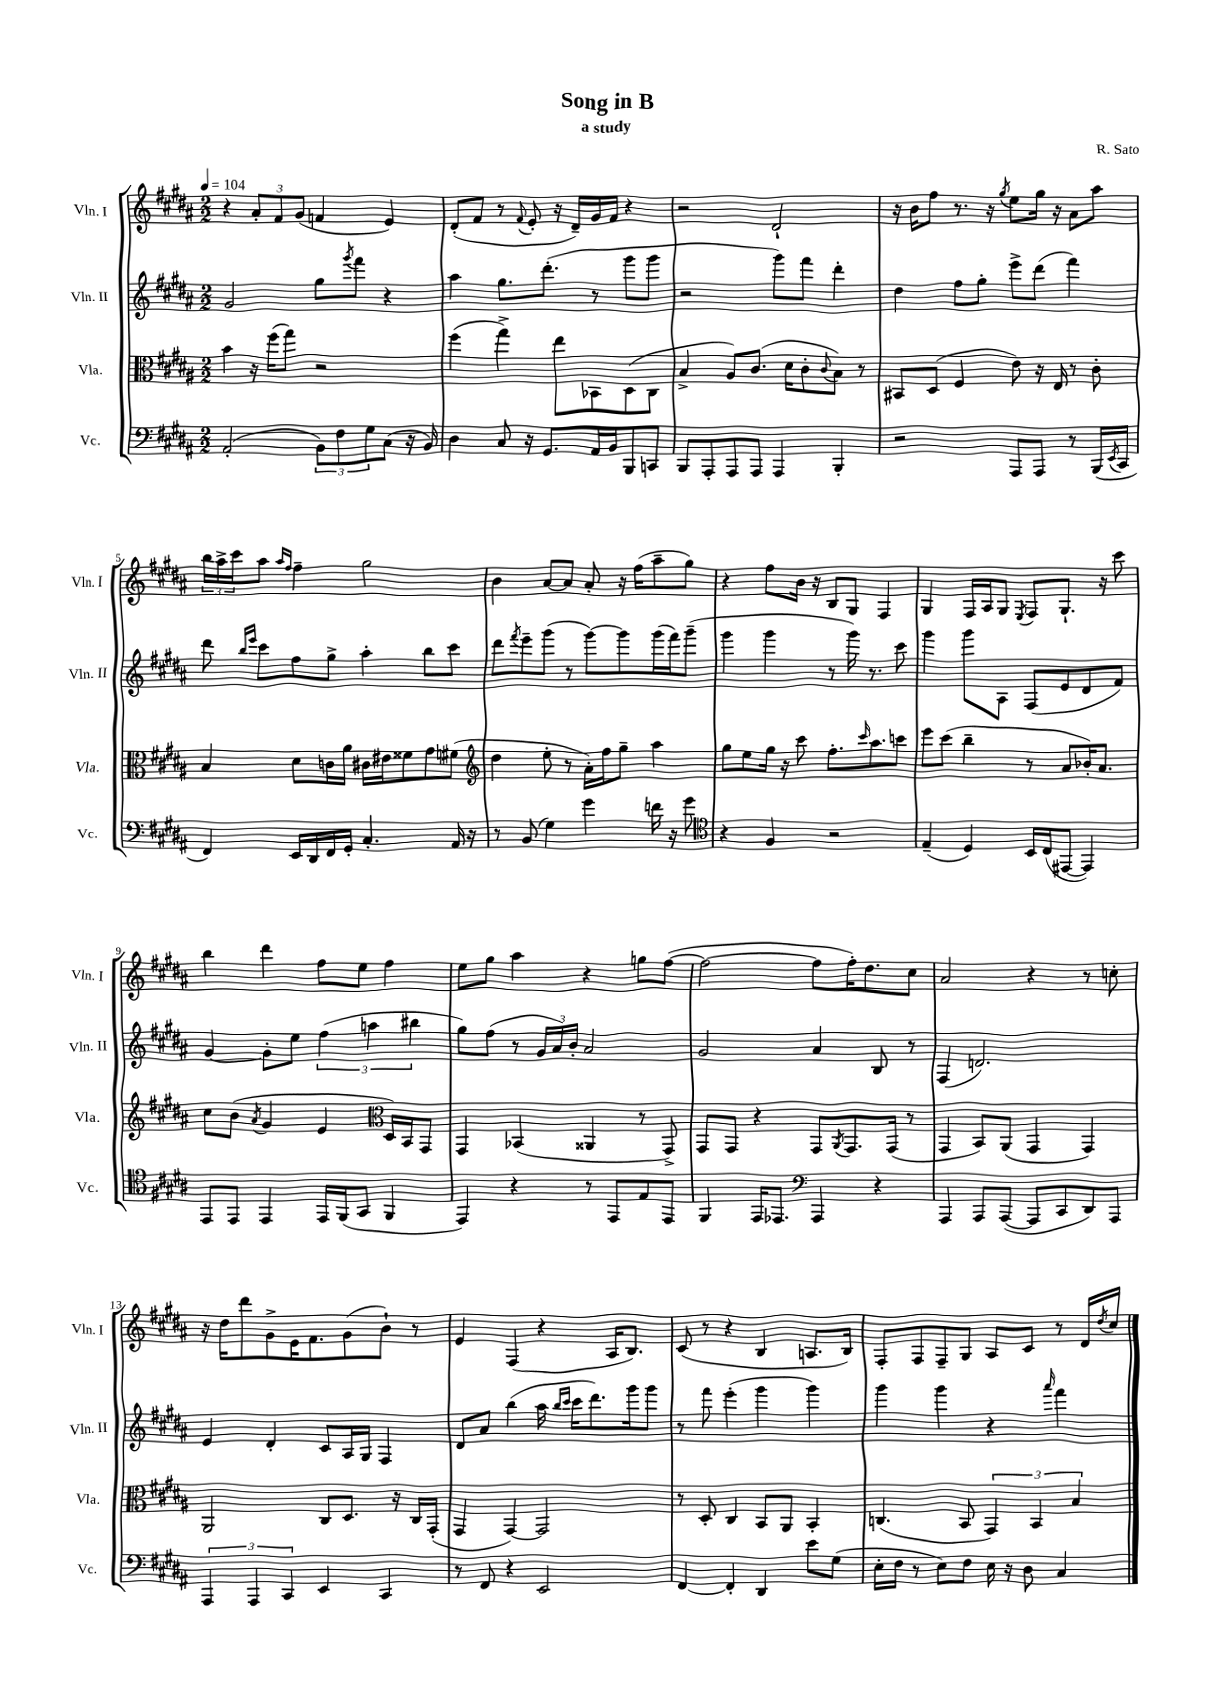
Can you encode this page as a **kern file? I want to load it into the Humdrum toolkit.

**kern	**kern	**kern	**kern
*staff4	*staff3	*staff2	*staff1
*clefF4	*clefC3	*clefG2	*clefG2
*k[f#c#g#d#a#]	*k[f#c#g#d#a#]	*k[f#c#g#d#a#]	*k[f#c#g#d#a#]
*M2/2	*M2/2	*M2/2	*M2/2
*MM104	*MM104	*MM104	*MM104
(2AA#'/	4b\	2g#/	4r
.	16r	.	12a#'/L
.	(16ff#\LK	.	.
.	.	.	12f#/
.	8gg#\J)	.	.
.	.	.	(12g#/J
12BB\L)	2r	8gg#\L	4f/
12F#\	.	.	.
.	.	8qggg#/	.
.	.	8fff#\J	.
12G#\	.	.	.
(8C#\J	.	4r	4e/)
16r	.	.	.
16BB/)	.	.	.
=	=	=	=
4D#\	(4ff#\	4aa#\	(8d#'/L
.	.	.	8f#/J
8C#/	4gg#^\)	8.gg#\L	8r
.	.	.	8qqf#/
16r	.	.	8e'/
8.GG#/L	.	(8.ddd#'\J	.
.	8ee\L	.	16r
.	.	.	16d#~/LL)
16AA#/L	8BB-\	8r	16g#/
16BB/J	.	.	16f#/JJ
8BBB/	(8D#\	8ggg#\L	4r
8CC/J	8C#\J	8ggg#\J	.
=	=	=	=
8BBB/L	4B^/	2r	2r
8AAA#'/	.	.	.
8AAA#/	8A#/L)	.	.
8AAA#/J	(8.c#/J	.	.
4AAA#/	.	8ggg#\L)	2d#`/
.	16d#\LK	.	.
.	8c#'\	8fff#\J	.
.	8qqc#/	.	.
4BBB'/	8B\J)	4ddd#'\	.
.	8r	.	.
=	=	=	=
2r	8BB#/L	4dd#\	16r
.	.	.	16b\LK
.	(8D#/J	.	8ff#\J
.	4F#/	8ff#\L	8.r
.	.	8gg#'\J	.
.	.	.	16r
.	.	.	8qgg#/
8AAA#/L	8e\)	8eee^\L	8ee\L
8AAA#/J	16r	(8ddd#\J	16gg#\Jk
.	16E/	.	16r
8r	8r	4fff#\)	8a#\L
(16BBB/LL	8c#'\	.	8aa#\J
8qEE/	.	.	.
16CC#/JJ	.	.	.
=	=	=	=
4FF#/)	4B/	8ddd#\	24bb\LL
.	.	.	24aa#^\
.	.	.	24ccc#\J
.	.	16qqbb/LL	.
.	.	16qqeee/JJ	.
.	.	8ccc#\L	8aa#\J
.	.	.	16qqaa#/LL
.	.	.	16qqff#/JJ
16EE/LL	8d#\L	8ff#\	4ff#~\
16DD#/	.	.	.
16FF#/	16c\L	8gg#^\J	.
16GG#'/JJ	16a#\JJ	.	.
4.C#'/	16c#\LL	4aa#'\	2gg#\
.	16e#\J	.	.
.	8f##\	.	.
.	8g#\	8bb\L	.
16AA#/	(8f#\J	8ccc#\J	.
16r	.	.	.
=	=	=	=
*	*clefG2	*	*
8r	4dd#\	8ddd#\L	4b\
.	.	8qfff#/	.
(8BB/	.	8eee~\	.
4G#\)	8ee'\	(8ggg#\J	[8a#/L
.	8r	8r	8a#/]J
4g#\	16a#'\LL)	[8ggg#\L)	8a#'/
.	16ff#\J	.	.
.	8gg#~\J	8ggg#\]	16r
.	.	.	(16ff#\LK
16f\	4aa#\	(16ggg#\L	8aa#~\
16r	.	16fff#\J)	.
8g#\	.	(8ggg#~\J	8gg#\J)
=	=	=	=
*clefC4	*	*	*
4r	8gg#\L	4ggg#\	4r
.	8ee\	.	.
4F#/	16gg#\Jk	4ggg#\	8ff#\L
.	16r	.	.
.	8ccc#\	.	16b\Jk
.	.	.	16r
2r	8.ff#'\L	8r	8B/L
.	.	16ggg#\)	8G#/J
.	16qqccc#/	.	.
.	8.aa#\	8.r	.
.	.	.	4F#/
.	8ccc\J	8ccc#\	.
=	=	=	=
(4E~/	8eee\L	4ggg#\	4G#/
.	(8ccc#\J	.	.
4D#/)	4bb~\	8ggg#\L	16F#/LL
.	.	.	16A#/J
.	.	8A#\J	8G#/J
.	.	.	8qE/
16BB/LL	8r	(8F#/L	8F#/L
(16C#/J	.	.	.
[8EE#/J	8a#/L	8e/	8.G#`/J
4EE#/])	16b-'/K)	8d#/	.
.	8.a#/J	.	16r
.	.	8f#/J)	8ccc#\
=	=	=	=
8EE/L	8cc#\L	[4g#/	4bb\
8EE/J	(8b\J	.	.
.	8qa#/	.	.
4EE/	4g#/	8g#'\]L	4ddd#\
.	.	8ee\J	.
16EE/LL	4e/	(6ff#\	8ff#\L
(16FF#/J	.	.	.
8GG#/J	.	.	8ee\J
.	.	6aa\	.
*	*clefC3	*	*
4FF#/	16D#/LL)	.	4ff#\
.	16BB/J	.	.
.	.	6bb#\	.
.	8GG#/J	.	.
=	=	=	=
4EE/)	4GG#/	8gg#\L)	8ee\L
.	.	(8ff#\J	8gg#\J
4r	(4BB-/	8r	4aa#\
.	.	24g#/LL	.
.	.	24a#/)	.
.	.	24b'/JJ	.
8r	4AA##/	2a#/	4r
8EE/L	.	.	.
8E/	8r	.	8gg\L
8EE/J	8GG#^/)	.	([8ff#\J
=	=	=	=
4FF#/	8GG#/L	2g#/	2ff#\_
.	8GG#/J	.	.
16EE/LK	4r	.	.
8.EE-/J	.	.	.
*clefF4	*	*	*
4AAA#/	8GG#/L	4a#/	8ff#\]L
.	8qAA#/	.	.
.	8.GG#/	.	16ff#'\K)
.	.	.	8.dd#\
4r	.	8B/	.
.	(16GG#/Jk	.	.
.	8r	8r	8cc#\J
=	=	=	=
4AAA#/	4GG#/	(4F#/	2a#/
8AAA#/L	8BB/L)	2.d/)	.
([8AAA#/J	(8AA#/J	.	.
8AAA#/]L	4GG#/	.	4r
8CC#/	.	.	.
8DD#/)	4GG#/)	.	8r
8AAA#/J	.	.	8cc'\
=	=	=	=
6AAA#/	2AA#/	4e/	16r
.	.	.	16dd#\LK
.	.	.	8ddd#\
6AAA#/	.	.	.
.	.	4d#'/	8g#^\
6CC#/	.	.	.
.	.	.	16e\K
.	.	.	8.f#\
4EE/	8C#/L	8c#/L	.
.	8.D#/J	16A#/L	(8g#\
.	.	16G#/JJ	.
4CC#/	.	4F#/	8b`\J)
.	16r	.	.
.	16C#/LL	.	8r
.	(16GG#'/JJ	.	.
=	=	=	=
8r	4GG#/	8d#/L	4e/
8FF#/	.	8a#/J	.
4r	[4GG#/)	(4bb\	(4F#/
2EE/	2GG#/]	16aa#\	4r
.	.	16qqbb/LL	.
.	.	16qqccc#/JJ	.
.	.	16ccc#\LK	.
.	.	8.ddd#\)	.
.	.	.	16A#/LK
.	.	16ggg#\k	8.B/J)
.	.	8ggg#\J	.
=	=	=	=
[4FF#/	8r	8r	(8c#/
.	8D#'/	8fff#\	8r
4FF#'/]	4C#/	(4eee'\	4r
4DD#/	8BB/L	4ggg#\	4B/
.	8AA#/J	.	.
8e\L	4BB'/	4ggg#\)	8.A/L
(8G#\J	.	.	.
.	.	.	16B/Jk)
=	=	=	=
16E'\LL	(4.C/	4ggg#\	8F#'/L
16F#\JJ	.	.	.
8r	.	.	8F#/
8E\L)	.	4ggg#\	8F#~/
8F#\J	8BB/	.	8G#/J
16E\	6GG#/)	4r	8A#/L
16r	.	.	.
8D#\	.	.	8c#/J
.	6BB/	.	.
.	.	16qqaaa#/	.
4C#/	.	4fff#\	8r
.	6B/	.	.
.	.	.	16d#/LL
.	.	.	8qdd#/
.	.	.	16cc#/JJ
==	==	==	==
*-	*-	*-	*-
